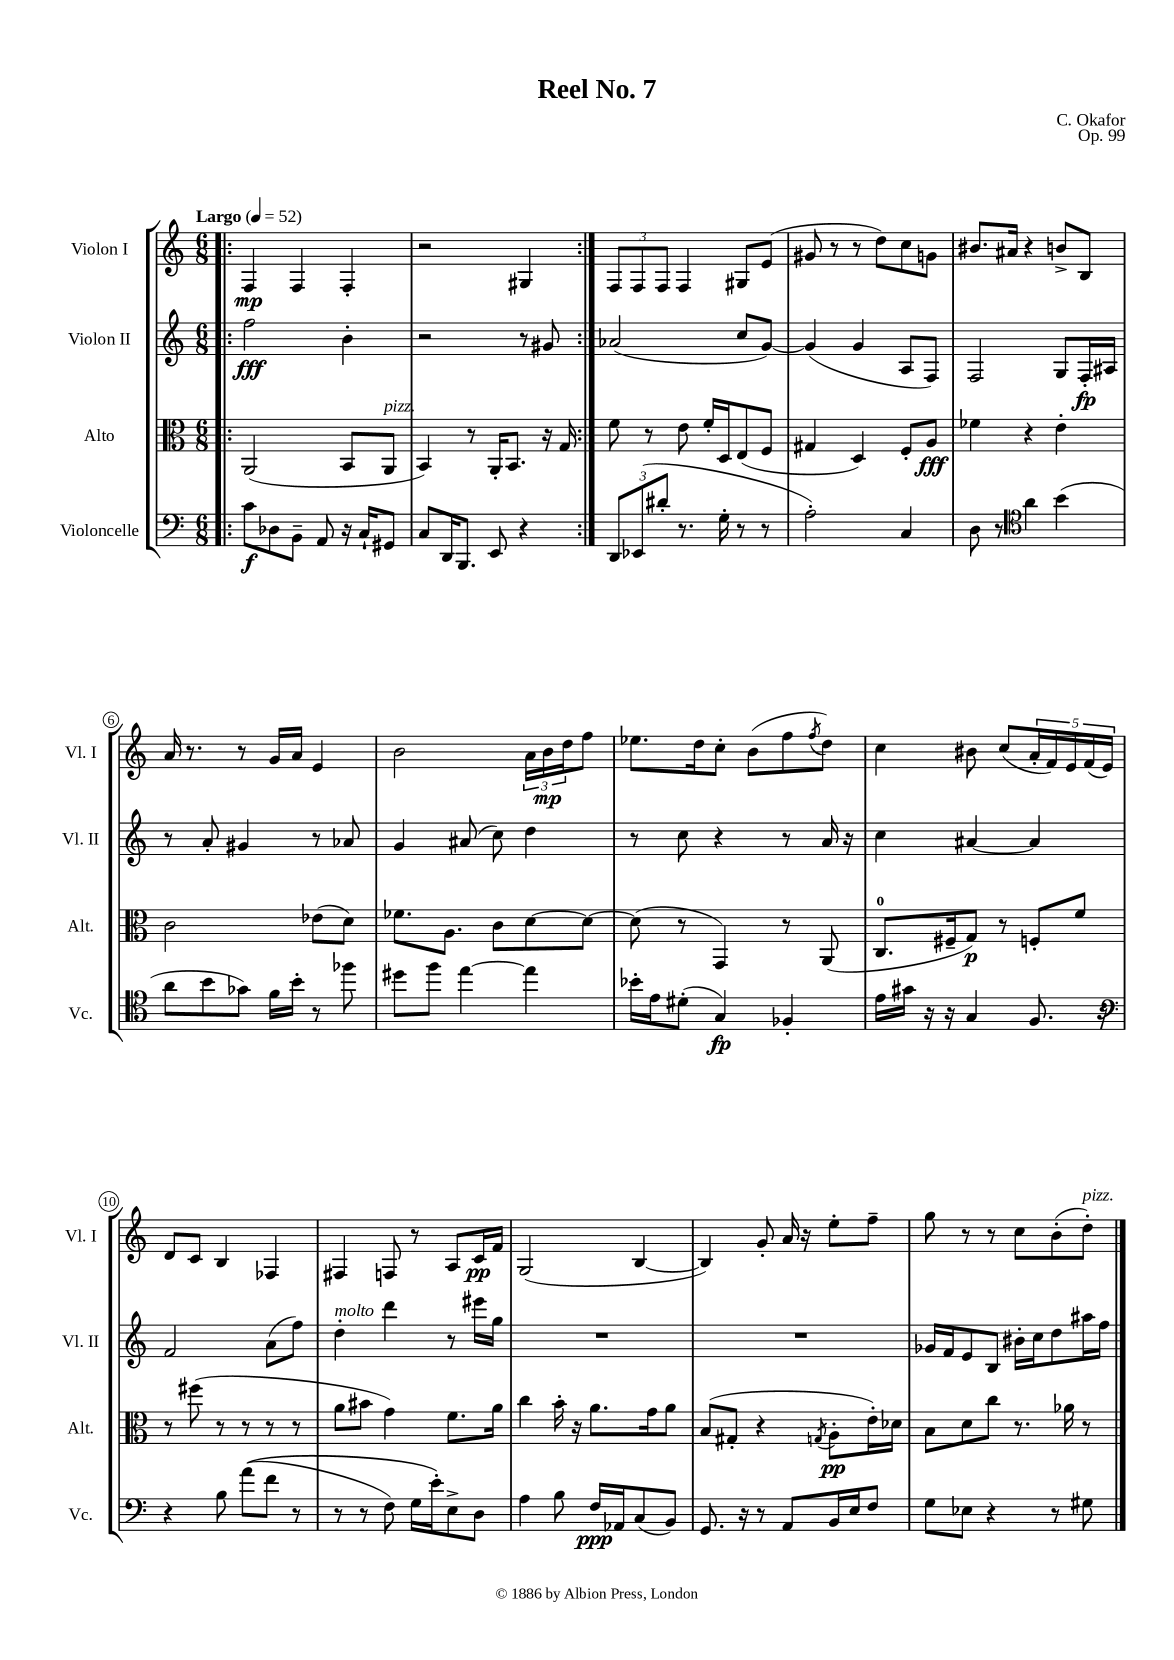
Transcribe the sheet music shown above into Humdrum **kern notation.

**kern	**kern	**kern	**kern
*staff4	*staff3	*staff2	*staff1
*clefF4	*clefC3	*clefG2	*clefG2
*k[]	*k[]	*k[]	*k[]
*M6/8	*M6/8	*M6/8	*M6/8
*MM52	*MM52	*MM52	*MM52
=!|:	=!|:	=!|:	=!|:
8c	(2AA	2ff	4F
8D-	.	.	.
8BB~	.	.	4F
8AA	.	.	.
16r	8BB	4b'	4F'
16C`	.	.	.
8GG#	8AA	.	.
=	=	=	=
8C	4BB)	2r	2r
16DD	.	.	.
8.BBB	.	.	.
.	8r	.	.
8EE	16AA'	.	.
.	8.BB	.	.
4r	.	8r	4G#
.	16r	8g#	.
.	16G	.	.
=:|!	=:|!	=:|!	=:|!
12DD	8f	(2a-	12F
(12EE-	.	.	12F
.	8r	.	.
12d#'	.	.	12F
8.r	8e	.	4F
.	16f'	.	.
16G'	16D	.	.
8r	(8E	8cc	8G#
8r	8F	[8g)	(8e
=	=	=	=
2A')	4G#	(4g]	8g#
.	.	.	8r
.	4D)	4g	8r
.	.	.	8dd)
4C	8F'	8A	8cc
.	8A	8F)	8g
=	=	=	=
8D	4f-	2F	8.b#
8r	.	.	.
.	.	.	16a#
*clefC4	*	*	*
4a	4r	.	4r
(4b	4e'	8G	8b^
.	.	16F'	8B
.	.	16A#	.
=	=	=	=
8a	2c	8r	16a
.	.	.	8.r
8b	.	8a'	.
8g-)	.	4g#	8r
16f	.	.	16g
16b'	.	.	16a
8r	(8e-	8r	4e
8ff-	8d)	8a-	.
=	=	=	=
8dd#	8.f-	4g	2b
8ff	.	.	.
.	8.A	.	.
[4ee	.	(8a#	.
.	8c	8cc)	.
4ee]	[8d	4dd	24a
.	.	.	24b
.	.	.	24dd
.	8d_	.	8ff
=	=	=	=
16b-'	(8d]	8r	8.ee-
16e	.	.	.
(8d#'	8r	8cc	.
.	.	.	16dd
4G)	4GG)	4r	8cc'
.	.	.	(8b
4F-'	8r	8r	8ff
.	.	.	8qff
.	(8AA	16a	8dd)
.	.	16r	.
=	=	=	=
16e	8.C	4cc	4cc
16g#	.	.	.
16r	.	.	.
16r	16F#~	.	.
4G	8G)	[4a#	8b#
.	8r	.	(8cc
8.F	8F'	4a#]	20a'
.	.	.	20f)
.	.	.	20e
.	8f	.	.
.	.	.	(20f
16r	.	.	.
.	.	.	20e)
=	=	=	=
*clefF4	*	*	*
4r	8r	2f	8d
.	(8ff#	.	8c
8B	8r	.	4B
&((8a	8r	.	.
8f	8r	(8a	4F-
8r	8r	8ff)	.
=	=	=	=
8r	8a	4dd'	4F#
8r	8b#	.	.
8F)	4g)	4ddd	8F
16G	.	.	8r
16e'&)	.	.	.
8E^	8.f	8r	8A
8D	.	16eee#	16c
.	16a	16gg	16f
=	=	=	=
4A	4cc	2.r	(2G
8B	16b'	.	.
.	16r	.	.
16F	8.a	.	.
16AA-	.	.	.
(8C	.	.	[4B
.	16g	.	.
8BB)	8a	.	.
=	=	=	=
8.GG	(8B	2.r	4B])
.	8G#'	.	.
16r	.	.	.
8r	4r	.	8g'
8AA	.	.	16a
.	.	.	16r
.	8qG	.	.
16BB	8A'	.	8ee'
16E	.	.	.
8F	16e')	.	8ff~
.	16d-	.	.
=	=	=	=
8G	8B	16g-	8gg
.	.	16f	.
8E-	8d	8e	8r
4r	8cc	8B	8r
.	8.r	16b#'	8cc
.	.	16cc	.
8r	.	8dd	(8b'
.	16a-	.	.
8G#	8r	16aa#	8dd')
.	.	16ff	.
==	==	==	==
*-	*-	*-	*-
